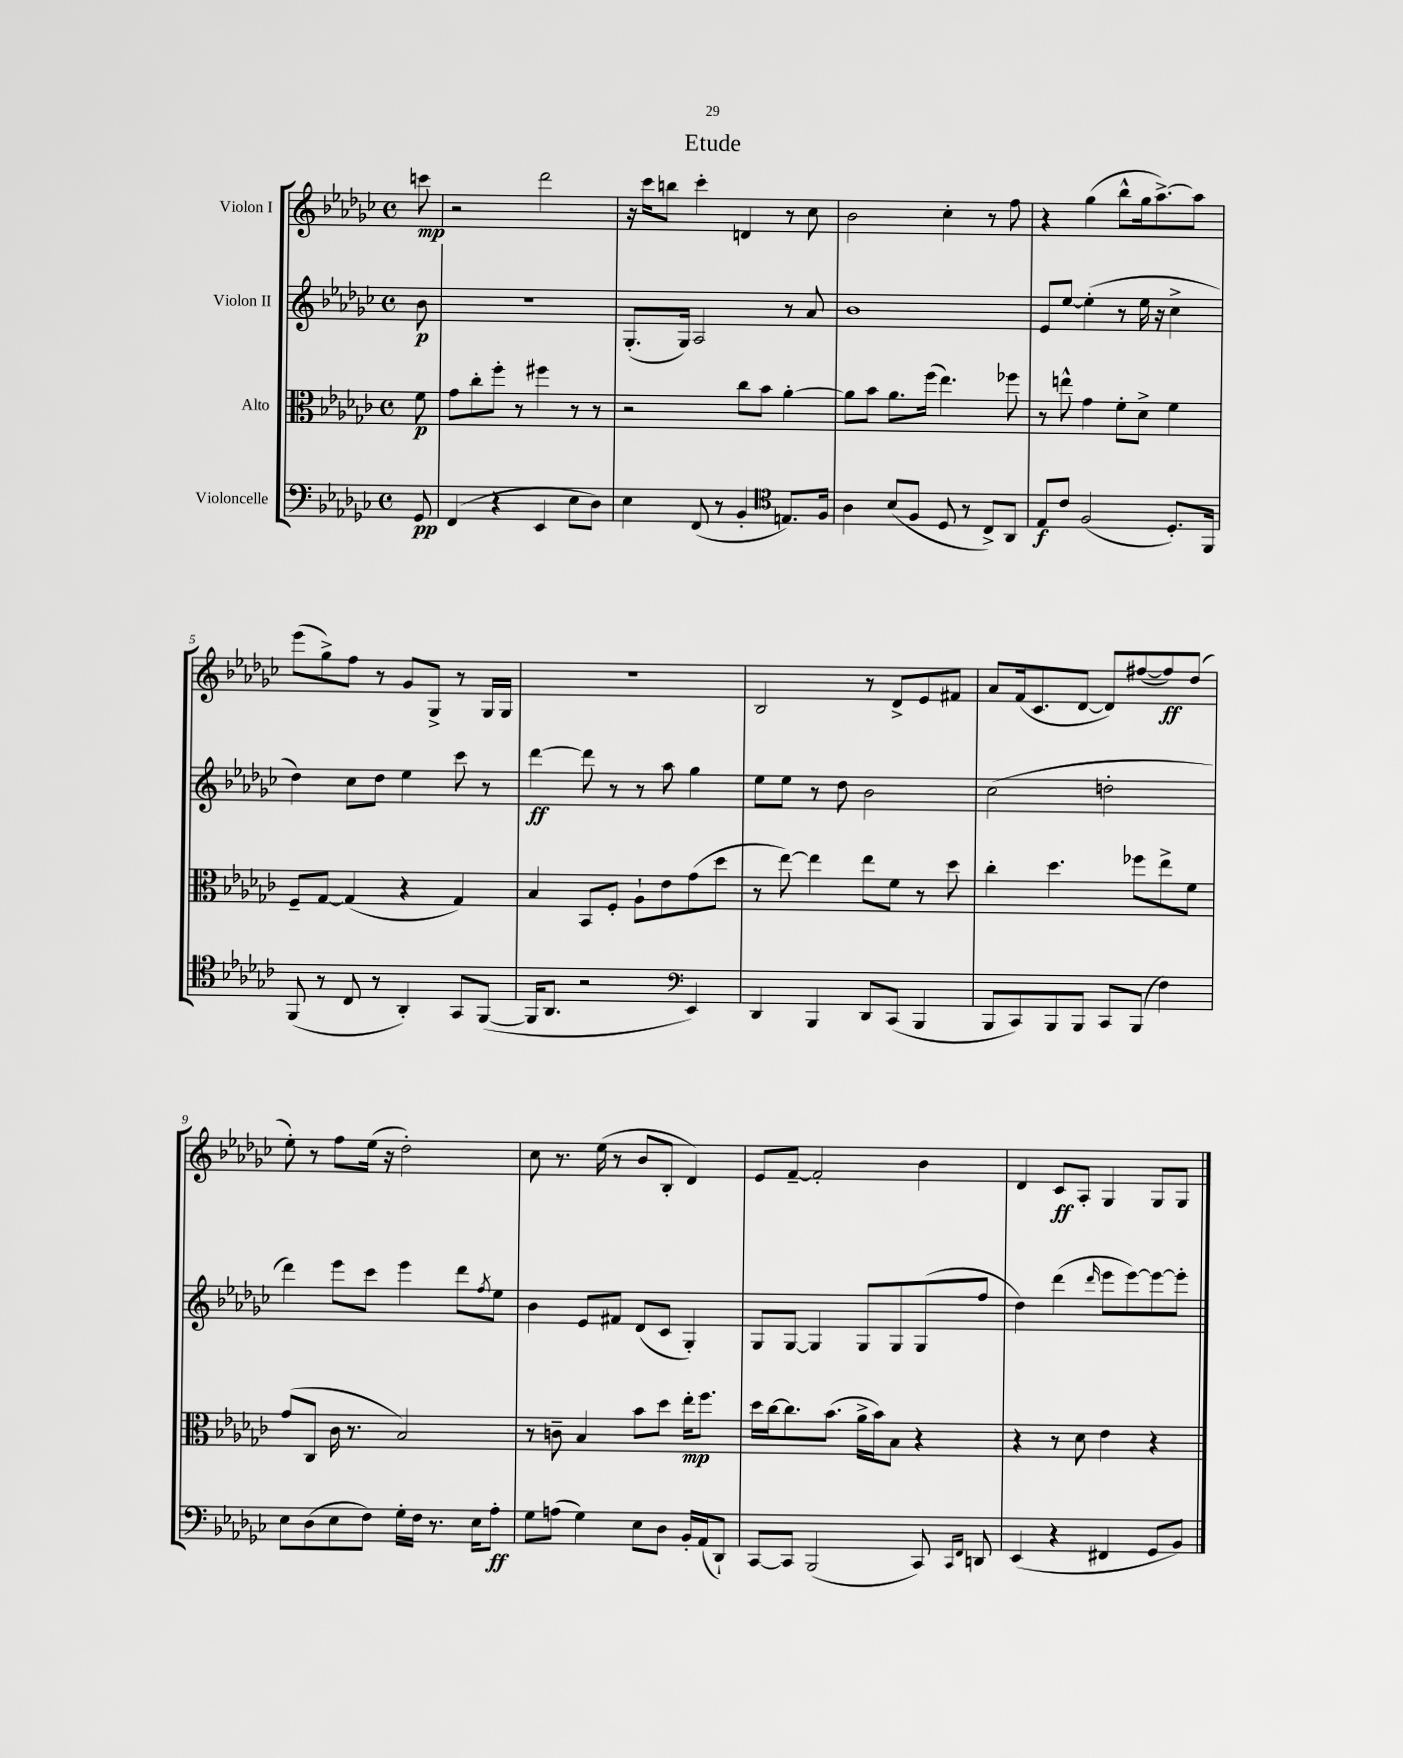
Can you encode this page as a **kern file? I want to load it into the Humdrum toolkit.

**kern	**dynam	**kern	**dynam	**kern	**dynam	**kern	**dynam
*part4	*part4	*part3	*part3	*part2	*part2	*part1	*part1
*staff4	*staff4	*staff3	*staff3	*staff2	*staff2	*staff1	*staff1
*I"Violoncelle	*	*I"Alto	*	*I"Violon II	*	*I"Violon I	*
*clefF4	*	*clefC3	*	*clefG2	*	*clefG2	*
*k[b-e-a-d-g-c-]	*	*k[b-e-a-d-g-c-]	*	*k[b-e-a-d-g-c-]	*	*k[b-e-a-d-g-c-]	*
*M4/4	*	*M4/4	*	*M4/4	*	*M4/4	*
*met(c)	*	*met(c)	*	*met(c)	*	*met(c)	*
=	=	=	=	=	=	=	=
8GG-/	pp	8f\	p	8b-\	p	8cccn\	mp
=1	=1	=1	=1	=1	=1	=1	=1
(4FF/	.	8g-\L	.	1r	.	2r	.
.	.	8cc-'\	.	.	.	.	.
4r	.	8ff'\J	.	.	.	.	.
.	.	8r	.	.	.	.	.
4EE-/	.	4ff#X\	.	.	.	2ddd-\	.
8E-\L	.	8r	.	.	.	.	.
8D-\J)	.	8r	.	.	.	.	.
=2	=2	=2	=2	=2	=2	=2	=2
4E-\	.	2r	.	(8.G-'/L	.	16r	.
.	.	.	.	.	.	16ccc-\KL	.
.	.	.	.	.	.	8bbn\J	.
.	.	.	.	16G-/Jk)	.	.	.
(8FF/	.	.	.	2A-/	.	4ccc-'\	.
8r	.	.	.	.	.	.	.
4BB-'/	.	8cc-\L	.	.	.	4dn/	.
.	.	8b-\J	.	.	.	.	.
*clefC4	*	*	*	*	*	*	*
8.En/L)	.	[4a-'\	.	8r	.	8r	.
.	.	.	.	8a-/	.	8cc-\	.
16F/Jk	.	.	.	.	.	.	.
=3	=3	=3	=3	=3	=3	=3	=3
4A-\	.	8a-\L]	.	1b-	.	2b-\	.
.	.	8b-\J	.	.	.	.	.
(8B-/L	.	8.a-\L	.	.	.	.	.
8F/J	.	.	.	.	.	.	.
.	.	(16ff\Jk	.	.	.	.	.
8D-/	.	4.ee-\)	.	.	.	4cc-'\	.
8r	.	.	.	.	.	.	.
8C-^/L)	.	.	.	.	.	8r	.
8AA-/J	.	8ff-X\	.	.	.	8ff\	.
=4	=4	=4	=4	=4	=4	=4	=4
8E-/L	f	8r	.	8e-/L	.	4r	.
8c-/J	.	8een^^\	.	[8ee-/J	.	.	.
(2F/	.	4g-\	.	(4ee-'\]	.	(4gg-\	.
.	.	8f'\L	.	8r	.	8bb-^^\L	.
.	.	8d-^\J	.	16ee-\	.	16gg-\k	.
.	.	.	.	16r	.	[8.aa-^\)	.
8.D-'/L)	.	4f\	.	4cc-^\	.	.	.
.	.	.	.	.	.	8aa-\J]	.
16FF/Jk	.	.	.	.	.	.	.
!!LO:LB:g=z
=5	=5	=5	=5	=5	=5	=5	=5
(8FF/	.	8F~/L	.	4dd-\)	.	(8eee-\L	.
8r	.	[8G-/J	.	.	.	8gg-^\)	.
8C-/	.	(4G-/]	.	8cc-\L	.	8ff\J	.
8r	.	.	.	8dd-\J	.	8r	.
4AA-'/)	.	4r	.	4ee-\	.	8g-/L	.
.	.	.	.	.	.	8G-^/J	.
8GG-/L	.	4G-/)	.	8ccc-\	.	8r	.
([8FF/J	.	.	.	8r	.	16G-/LL	.
.	.	.	.	.	.	16G-/JJ	.
=6	=6	=6	=6	=6	=6	=6	=6
16FF/KL]	.	4B-/	.	[4ddd-\	ff	1r	.
8.AA-/J	.	.	.	.	.	.	.
2r	.	8BB-/L	.	8ddd-\]	.	.	.
.	.	8F'/J	.	8r	.	.	.
.	.	8A-`\L	.	8r	.	.	.
.	.	8e-\	.	8aa-\	.	.	.
*clefF4	*	*	*	*	*	*	*
4EE-/)	.	(8g-\	.	4gg-\	.	.	.
.	.	8dd-\J	.	.	.	.	.
=7	=7	=7	=7	=7	=7	=7	=7
4DD-/	.	8r	.	8ee-\L	.	2B-/	.
.	.	[8ee-\)	.	8ee-\J	.	.	.
4BBB-/	.	4ee-\]	.	8r	.	.	.
.	.	.	.	8dd-\	.	.	.
8DD-/L	.	8ee-\L	.	2b-\	.	8r	.
(8CC-/J	.	8f\J	.	.	.	8d-^/L	.
4BBB-/	.	8r	.	.	.	8e-/	.
.	.	8dd-\	.	.	.	8f#X/J	.
=8	=8	=8	=8	=8	=8	=8	=8
8BBB-/L	.	4cc-'\	.	(2cc-\	.	8a-/L	.
8CC-/)	.	.	.	.	.	(16f/k	.
.	.	.	.	.	.	8.c-/	.
8BBB-/	.	4.dd-\	.	.	.	.	.
8BBB-/J	.	.	.	.	.	[8d-/J	.
8CC-/L	.	.	.	2ddn'\	.	8d-/L])	.
(8BBB-/J	.	8ff-X\L	.	.	.	([8ff#X/	.
4F\)	.	8ee-^\	.	.	.	8ff#/])	ff
.	.	8f\J	.	.	.	(8dd-/J	.
!!LO:LB:g=z
=9	=9	=9	=9	=9	=9	=9	=9
8E-\L	.	(8g-/L	.	4ddd-\)	.	8ee-'\)	.
(8D-\	.	8C-/J	.	.	.	8r	.
8E-\	.	16c-\	.	8eee-\L	.	8ff\L	.
.	.	8.r	.	.	.	.	.
8F\J)	.	.	.	8ccc-\J	.	(16ee-\Jk	.
.	.	.	.	.	.	16r	.
16G-'\LL	.	2B-/)	.	4eee-\	.	2dd-'\)	.
16F\JJ	.	.	.	.	.	.	.
8.r	.	.	.	.	.	.	.
.	.	.	.	8ddd-\L	.	.	.
16E-\KL	.	.	.	.	.	.	.
.	.	.	.	8qff/	.	.	.
8A-'\J	ff	.	.	8ee-\J	.	.	.
=10	=10	=10	=10	=10	=10	=10	=10
8G-\L	.	8r	.	4b-\	.	8cc-\	.
(8An\J	.	8cn~\	.	.	.	8.r	.
4G-\)	.	4B-/	.	8e-/L	.	.	.
.	.	.	.	.	.	(16ee-\	.
.	.	.	.	8f#X/J	.	8r	.
8E-\L	.	8b-\L	.	(8d-/L	.	8b-/L	.
8D-\J	.	8dd-\J	.	8c-/J	.	8B-'/J	.
16BB-'/LL	.	16ee-'\KL	mp	4G-'/)	.	4d-/)	.
(16AA-/J	.	8.ff\J	.	.	.	.	.
8DD-`/J)	.	.	.	.	.	.	.
=11	=11	=11	=11	=11	=11	=11	=11
[8CC-/L	.	16dd-\LL	.	8G-/L	.	8e-/L	.
.	.	[16cc-\J	.	.	.	.	.
8CC-/J]	.	8.cc-\]	.	[8G-/J	.	[8f~/J	.
(2BBB-/	.	.	.	4G-/]	.	2f'/]	.
.	.	(8.b-\J	.	.	.	.	.
.	.	16a-^\LL	.	8G-/L	.	.	.
.	.	16b-\J)	.	.	.	.	.
.	.	8B-\J	.	8G-/	.	.	.
8CC-/)	.	4r	.	(8G-/	.	4b-\	.
16qqCC-/LL	.	.	.	.	.	.	.
16qqFF/JJ	.	.	.	.	.	.	.
8DDn/	.	.	.	8ff/J	.	.	.
=12	=12	=12	=12	=12	=12	=12	=12
(4EE-/	.	4r	.	4dd-\)	.	4d-/	.
4r	.	8r	.	(4ddd-\	.	8c-/L	ff
.	.	8d-\	.	.	.	8A-'/J	.
.	.	.	.	16qqddd-/	.	.	.
4FF#X/	.	4e-\	.	8eee-\L	.	4G-/	.
.	.	.	.	[8eee-\)	.	.	.
8GG-/L	.	4r	.	8eee-\_	.	8G-/L	.
8BB-/J)	.	.	.	8eee-'\J]	.	8G-/J	.
==	==	==	==	==	==	==	==
*-	*-	*-	*-	*-	*-	*-	*-
